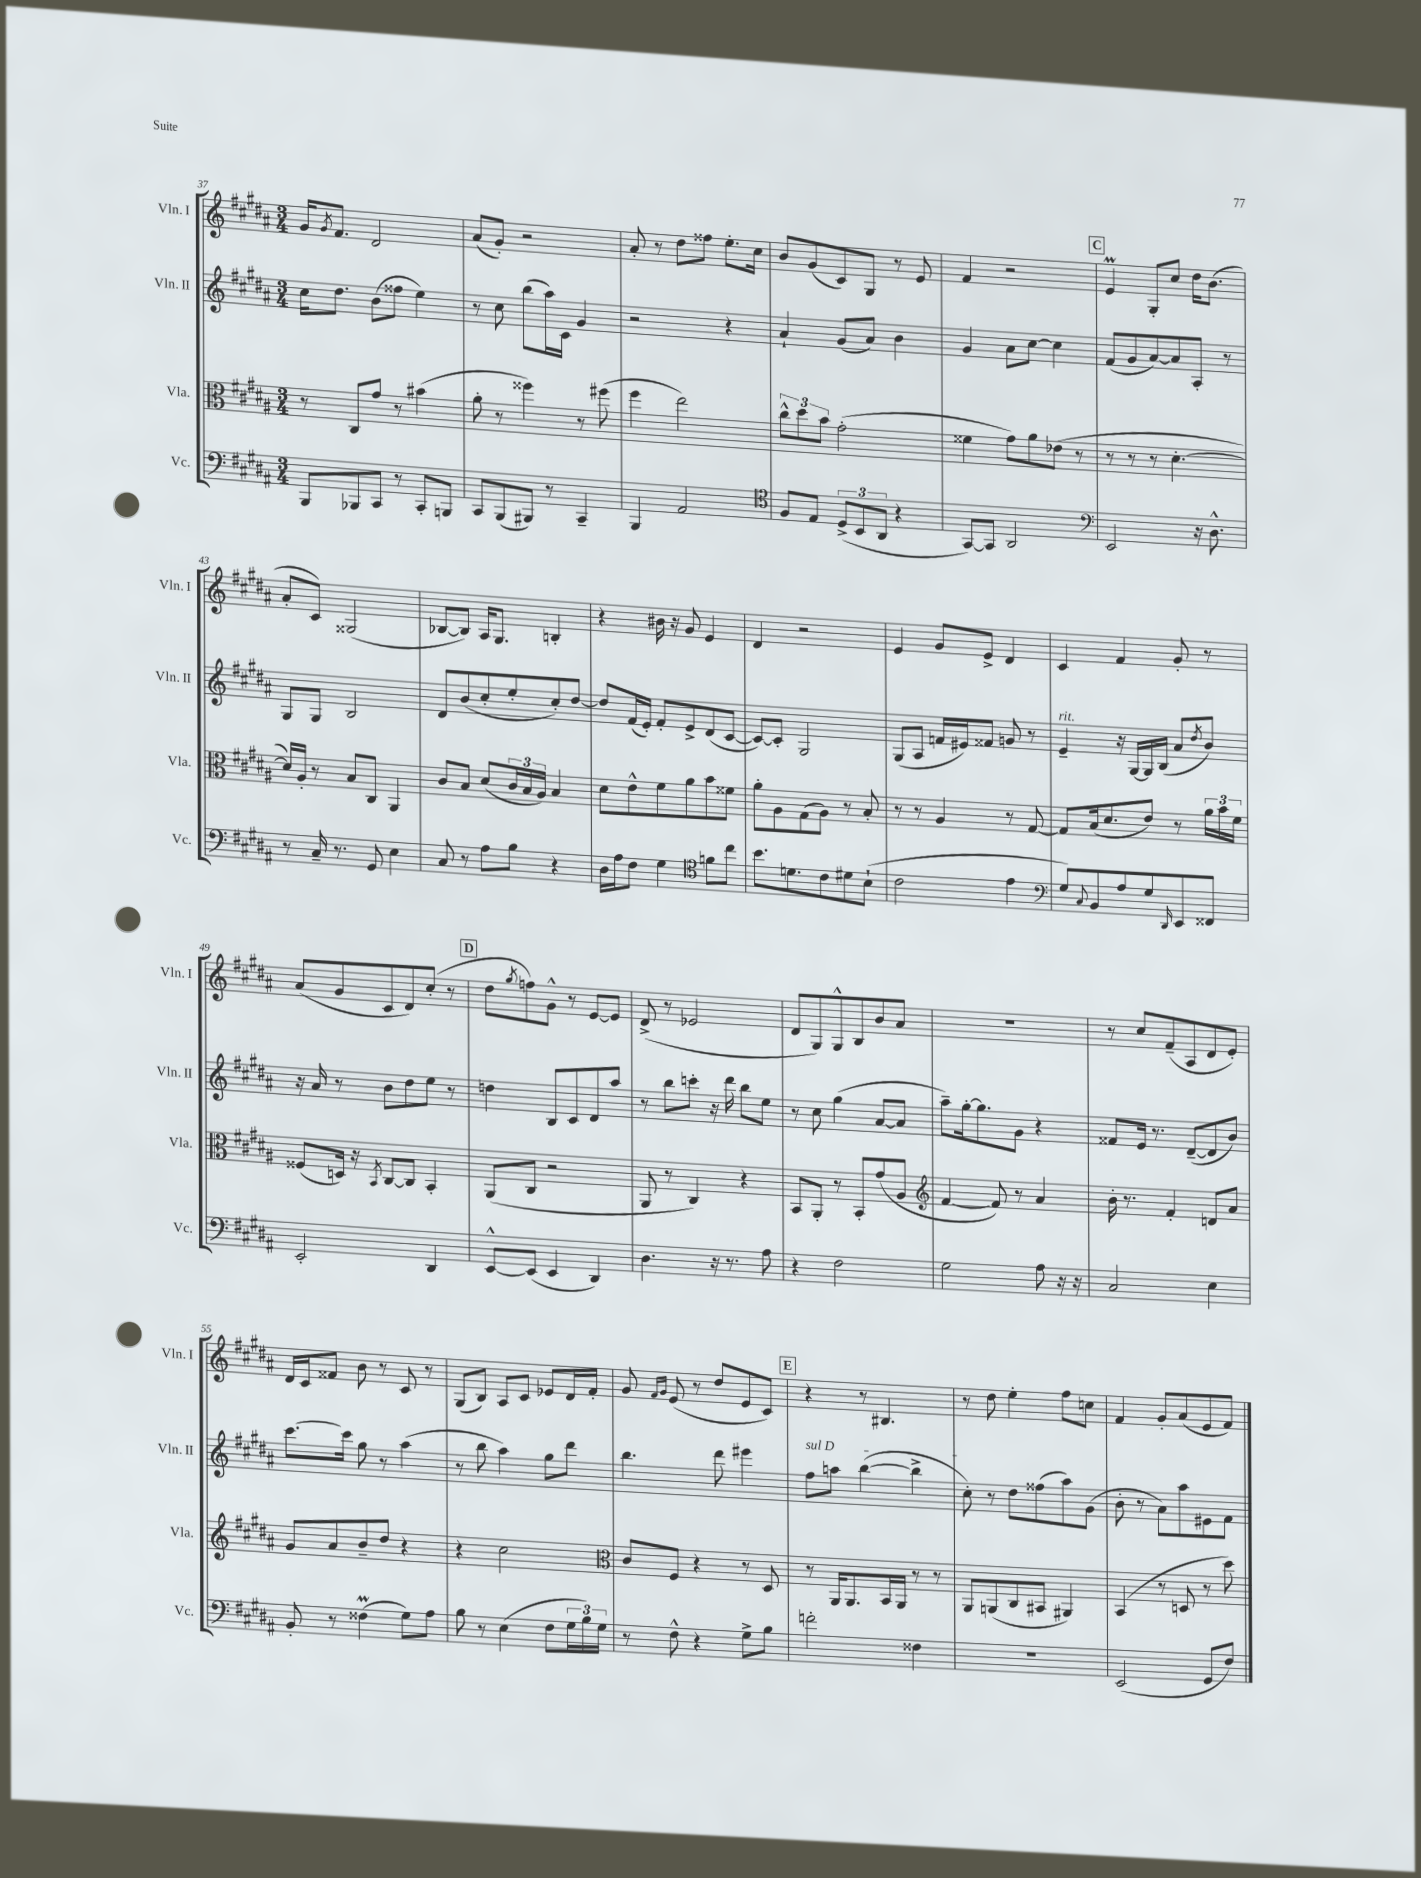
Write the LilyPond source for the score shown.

<<
\new StaffGroup <<
\new Staff = "s0" \with { instrumentName = "Vln. I" shortInstrumentName = "Vln. I" } {
    \clef treble \key b \major \numericTimeSignature \time 3/4
    gis'16 \acciaccatura { gis'8 } fis'8. dis'2 |
    ais'8( gis'8-.) r2 |
    ais'8-. r8 dis''8 fisis''8 e''8.-. cis''16 |
    b'8 gis'8( cis'8) gis8 r8 e'8 |
    fis'4 r2 |
    \mark \markup { \box "C" } e'4\prall gis8-. cis''8 dis''16 b'8.( |
    ais'8-. cis'8) gisis2( |
    bes8~ bes8) ais16 gis8. b4-. |
    r4 bis'16 r16 gis'8 e'4 |
    dis'4 r2 |
    e'4 gis'8 e'8-> dis'4 |
    cis'4 fis'4 gis'8-. r8 |
    ais'8( gis'8 cis'8 dis'8) cis''8-.( r8 |
    \mark \markup { \box "D" } dis''8 \acciaccatura { gis''8 } f''8) gis'8-^ r8 e'8~ e'8 |
    dis'8->( r8 ees'2 |
    dis'8 gis8) gis8-^ b8 b'8 ais'8 |
    R2. |
    r8 cis''8 fis'8--( ais8 dis'8 e'8-.) |
    dis'16 cis'16 fisis'8 b'8 r8 cis'8 r8 |
    gis8( b8) ais8 cis'8 ees'8 dis'16 fis'16-. |
    gis'8 \grace { fis'16 gis'16 } e'8( r8 dis''8 e'8 cis'8) |
    \mark \markup { \box "E" } r4 r8 bis4. |
    r8 dis''8 e''4-. fis''8 c''8 |
    fis'4 gis'8-. ais'8( e'8 fis'8) \bar "|." |
}
\new Staff = "s1" \with { instrumentName = "Vln. II" shortInstrumentName = "Vln. II" } {
    \clef treble \key b \major \numericTimeSignature \time 3/4
    cis''16 dis''8. b'8( fisis''8 e''4) |
    r8 cis''8 b''8( ais''16) cis'16 gis'4 |
    r2 r4 |
    ais'4-! gis'8( ais'8) b'4 |
    gis'4 ais'8 cis''8~ cis''4 |
    \mark \markup { \box "C" } fis'8( gis'8 ais'8~) ais'8 ais8-. r8 |
    gis8 gis8 b2 |
    dis'8 b'8( cis''8-. e''8-. cis''8-.) dis''8~ |
    dis''8 fis'16( e'16-.) fis'8-. e'8-> dis'8( cis'8~ |
    cis'8~) cis'8-. gis2 |
    gis8( ais8 f'16 eis'16) fisis'8 g'8 r8 |
    e'4--^\markup { \italic "rit." } r16 gis16~ gis16 b16( ais'8 \acciaccatura { dis''8 } b'8) |
    r16 ais'16 r8 b'8 dis''8 e''8 r8 |
    \mark \markup { \box "D" } d''4 b8 cis'8 dis'8 ais''8 |
    r8 b''8 c'''8-. r16 dis'''16 b''8 e''8 |
    r8 cis''8 gis''4( ais'8~ ais'8 |
    ais''8--) gis''16~-. gis''8. gis'8 r4 |
    fisis'8 e'16 r8. dis'8~--( dis'8 b'8) |
    cis'''8.~ cis'''16 gis''8 r8 ais''4( |
    r8 b''8 ais''4) gis''8 dis'''8 |
    b''4. dis'''8 eis'''4 |
    \mark \markup { \box "E" } \once \override TextSpanner.bound-details.left.text = \markup { \italic "sul D" } fis''8\startTextSpan a''8 b''4~( b''4-> |
    cis''8-.\stopTextSpan) r8 dis''8 fisis''8( ais''8) gis'8( |
    b'8-. r8 ais'8) ais''8 eis'8 fis'8 \bar "|." |
}
\new Staff = "s2" \with { instrumentName = "Vla." shortInstrumentName = "Vla." } {
    \clef alto \key b \major \numericTimeSignature \time 3/4
    r8 cis8 gis'8 r8 bis'4( |
    ais'8-. r8 fisis''4) r8 fis''8( |
    fis''4 e''2) |
    \tuplet 3/2 { cis''8-^ dis''8 b'8 } gis'2-.( |
    fisis'4 gis'8) ais'8 ees'8( r8 |
    \mark \markup { \box "C" } r8 r8 r8 dis'4.~-. |
    dis'16) ais16-. r8 b8 cis8 ais,4 |
    cis'8 b8 dis'8( \tuplet 3/2 { cis'16 b16 ais16) } b4 |
    dis'8 e'8-^ fis'8 ais'8 b'8 fisis'8 |
    ais'8-. ais8 gis8( ais8) r8 b8-. |
    r8 r8 ais4 r8 gis8~ |
    gis8 b16( dis'8. e'8) r8 \tuplet 3/2 { ais'16 b'16 fis'16 } |
    fisis8( d16) r16 \acciaccatura { b,8 } cis8~ cis8 b,4-. |
    \mark \markup { \box "D" } ais,8( cis8 r2 |
    ais,8 r8 cis4) r4 |
    b,8 ais,8-. r8 b,8-. gis'8( ais8 |
    \clef treble fis'4~ fis'8) r8 ais'4 |
    b'16-. r8. fis'4-. d'8 ais'8 |
    gis'8 ais'8 b'8-- dis''8 r4 |
    r4 cis''2 |
    \clef alto cis'8 fis8 r4 r8 dis8 |
    \mark \markup { \box "E" } r8 ais,16 ais,8. b,16 ais,16 r8 r8 |
    ais,8 a,8( cis8 bis,8 ais,4) |
    b,4( r8 d8 r8 dis''8) \bar "|." |
}
\new Staff = "s3" \with { instrumentName = "Vc." shortInstrumentName = "Vc." } {
    \clef bass \key b \major \numericTimeSignature \time 3/4
    b,,8 bes,,8 cis,8 r8 cis,8-. b,,8 |
    cis,8 b,,8( bis,,8) r8 cis,4-- |
    b,,4 ais,2 |
    \clef tenor fis8 e8 \tuplet 3/2 { dis8->( b,8 ais,8 } r4 |
    gis,8~) gis,8 ais,2 |
    \mark \markup { \box "C" } \clef bass e,2 r16 dis8.-^ |
    r8 cis16-- r8. gis,8 e4 |
    cis8 r8 ais8 b8 r4 |
    dis16 ais16 fis8 gis4 \clef tenor f'8 cis''8 |
    b'8. d'8. cis'8 dis'8 b8-!( |
    cis'2 e'4 |
    \clef bass gis8) \appoggiatura { cis8 } b,8 ais8 gis8 \grace { dis,16 } e,8 fisis,8 |
    e,2-. dis,4 |
    \mark \markup { \box "D" } e,8~-^ e,8( e,4 dis,4) |
    dis4. r16 r8. ais8 |
    r4 fis2 |
    gis2 ais8 r16 r16 |
    cis2 e4 |
    b,8-. r8 fisis4\prall( gis8) ais8 |
    b8 r8 e4( fis8 \tuplet 3/2 { gis16 b16) gis16 } |
    r8 fis8-^ r4 gis8-> b8 |
    \mark \markup { \box "E" } f'2-. fisis4 |
    R2. |
    e,2( gis,8 fis8) \bar "|." |
}
>>
>>
\layout { \context { \Score currentBarNumber = #37 } }
